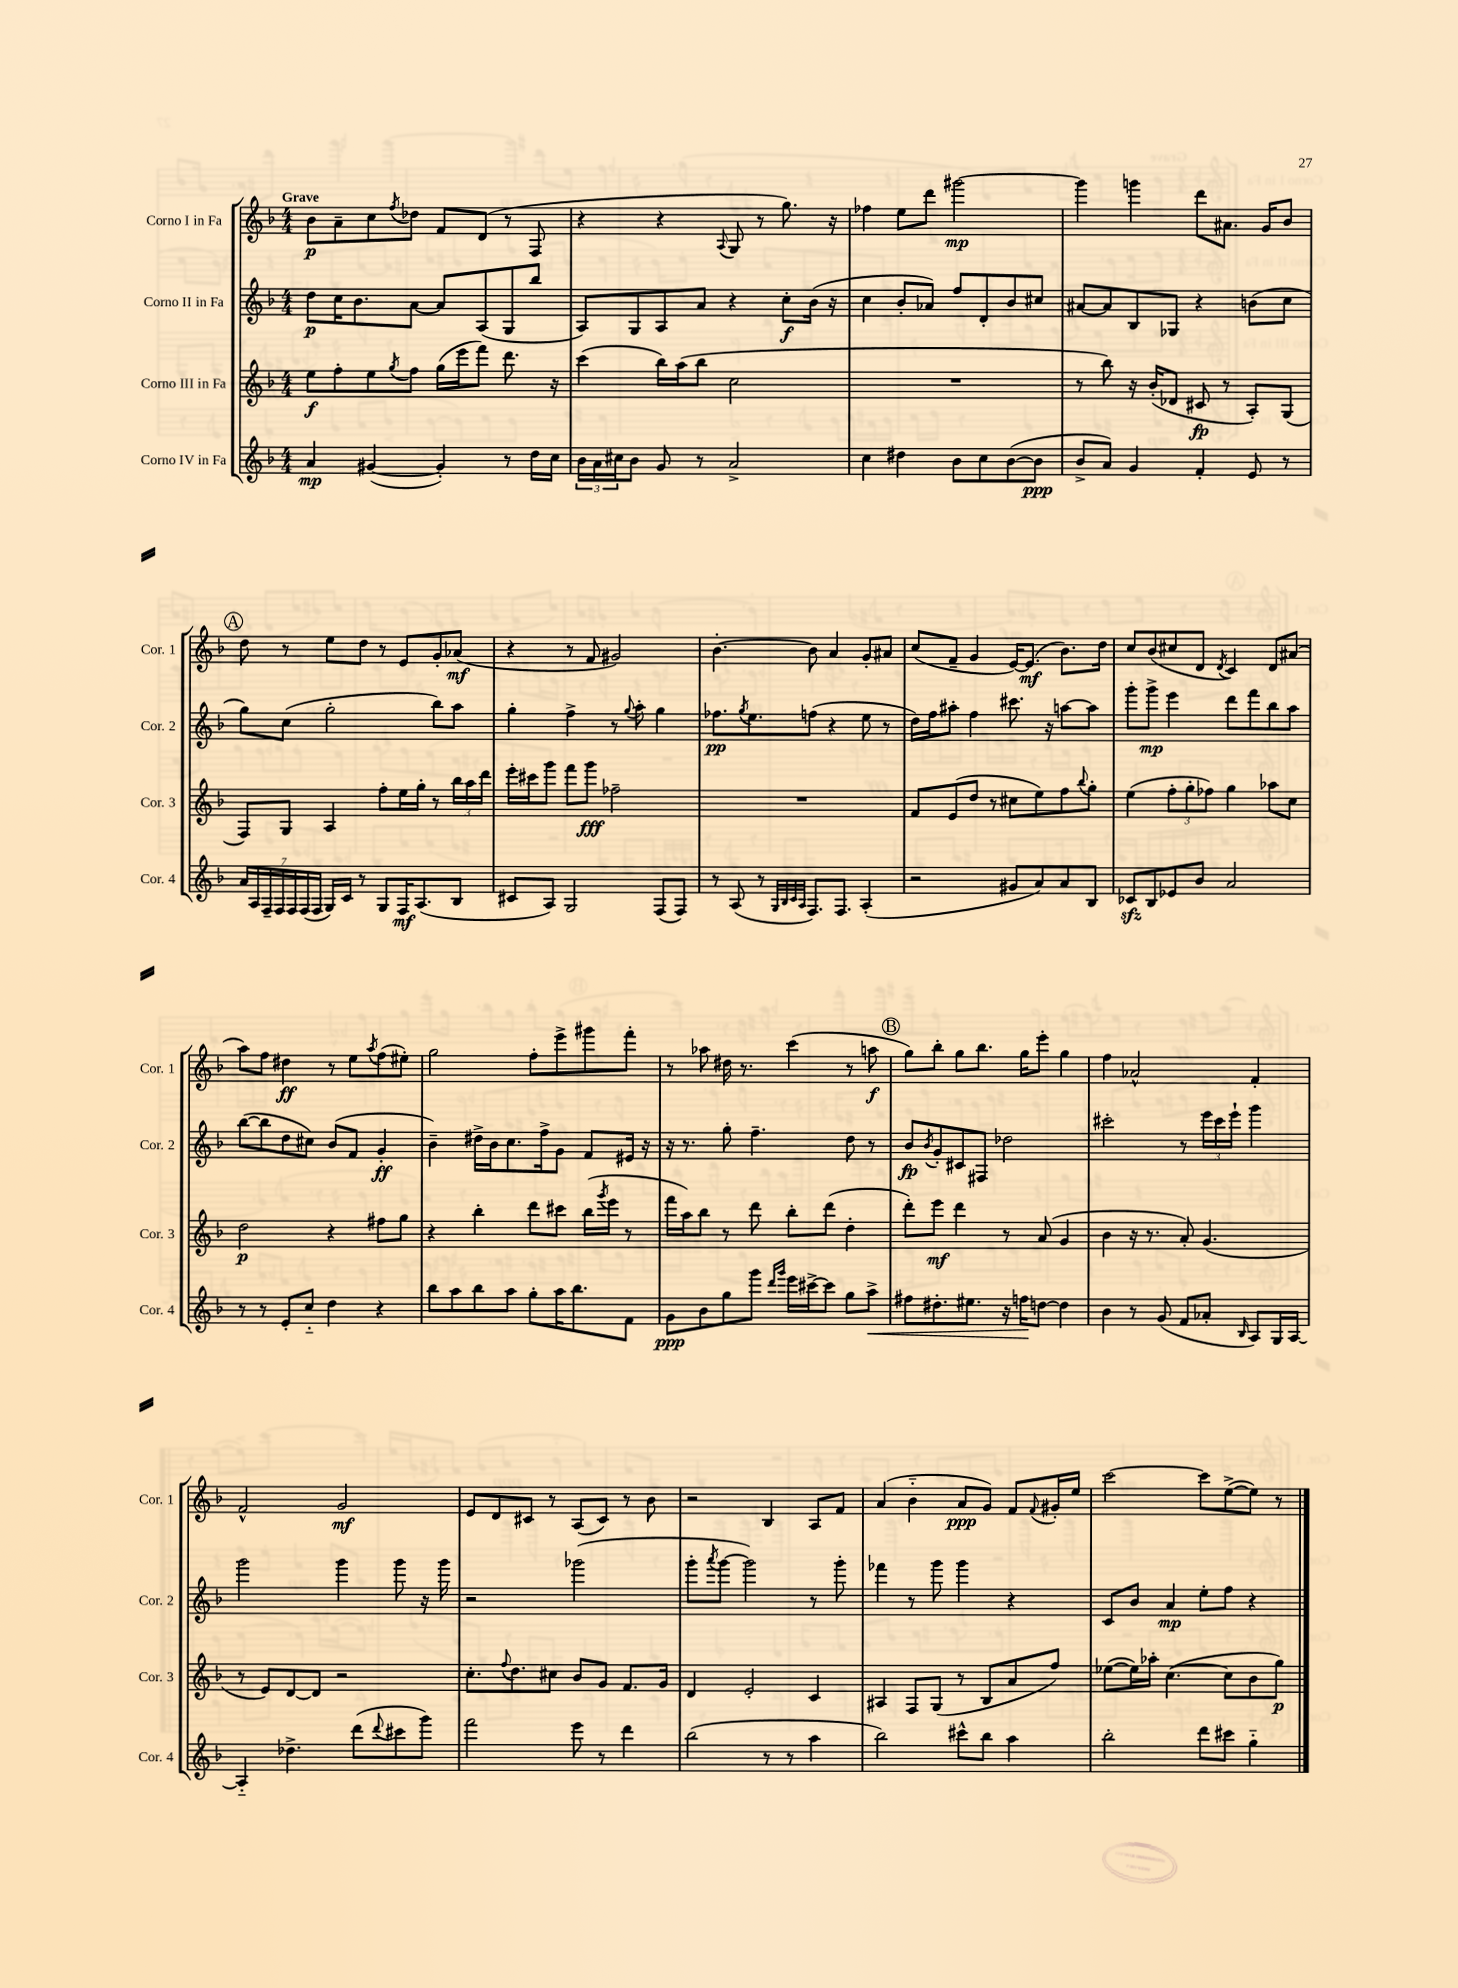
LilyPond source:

<<
\new StaffGroup <<
\new Staff = "s0" \with { instrumentName = "Corno I in Fa" shortInstrumentName = "Cor. 1" } {
    \clef treble \key f \major \numericTimeSignature \time 4/4 \tempo "Grave"
    bes'8\p a'8-- c''8 \acciaccatura { f''8 } des''8 f'8 d'8( r8 f8 |
    r4 r4 \appoggiatura { a8 } g8 r8 g''8.) r16 |
    fes''4 e''8 d'''8 gis'''2~\mp |
    gis'''4 g'''4 d'''8 ais'8. g'16 bes'8 |
    \mark \markup { \circle "A" } d''8 r8 e''8 d''8 r8 e'8 g'8-. aes'8\mf( |
    r4 r8 f'8 gis'2) |
    bes'4.~-. bes'8 a'4 g'8-. ais'8 |
    c''8( f'8-- g'4 e'16~) e'8.\mf( bes'8.) d''16 |
    c''8 bes'8( cis''8 d'8 \acciaccatura { d'8 } c'4) d'8 ais'8( |
    a''8) f''8 dis''4\ff r8 e''8 \acciaccatura { a''8 } f''8( eis''8-.) |
    g''2 f''8-. e'''8-> gis'''8 f'''8-. |
    r8 aes''8 dis''16 r8. c'''4( r8 a''8\f |
    \mark \markup { \circle "B" } g''8) bes''8-. g''8 bes''8. g''16 e'''8-. g''4 |
    f''4 aes'2-^ f'4-. |
    f'2-^ g'2\mf |
    e'8 d'8 cis'8 r8 a8( cis'8) r8 bes'8 |
    r2 bes4 a8 f'8 |
    a'4( bes'4-_ a'8\ppp g'8) f'8 \appoggiatura { f'8 } gis'16-. e''16 |
    c'''2~ c'''8 e''8~->( e''8) r8 \bar "|." |
}
\new Staff = "s1" \with { instrumentName = "Corno II in Fa" shortInstrumentName = "Cor. 2" } {
    \clef treble \key f \major \numericTimeSignature \time 4/4
    d''8\p c''16 bes'8. a'8~ a'8 a8( g8 bes''8 |
    a8) g8 a8 a'8 r4 c''8-.\f bes'16( r16 |
    c''4 bes'8-. aes'8) f''8 d'8-. bes'8 cis''8 |
    ais'8~ ais'8 bes8 ges8 r4 b'8( c''8 |
    \mark \markup { \circle "A" } g''8) c''8( g''2-. bes''8) a''8 |
    g''4-. f''4-> r8 \appoggiatura { g''8 } a''8-. g''4 |
    fes''8.\pp \acciaccatura { g''8 } e''8. f''8( r4 e''8 r8 |
    d''16) f''16 ais''8-. f''4 cis'''8. r16 a''8~ a''8 |
    g'''8-. g'''8->\mp e'''4 d'''8 f'''8 bes''8 a''8 |
    bes''8~( bes''8 d''8 cis''8) bes'8( f'8 g'4-.\ff |
    bes'4--) dis''16-> bes'16 c''8. f''16-> g'8 f'8 eis'16 r16 |
    r16 r8. g''8-. f''4.-- d''8 r8 |
    \mark \markup { \circle "B" } bes'8\fp \acciaccatura { bes'8 } g'8-. cis'8 fis8 des''2 |
    cis'''2-. r8 \tuplet 3/2 { e'''16 cis'''16 e'''16-! } g'''4 |
    g'''2 g'''4 g'''8 r16 g'''16 |
    r2 ges'''2( |
    g'''8-. \acciaccatura { a'''8 } g'''8~ g'''2) r8 g'''8-. |
    fes'''4 r8 g'''8 g'''4 r4 |
    c'8 bes'8 a'4\mp e''8-. f''8 r4 \bar "|." |
}
\new Staff = "s2" \with { instrumentName = "Corno III in Fa" shortInstrumentName = "Cor. 3" } {
    \clef treble \key f \major \numericTimeSignature \time 4/4
    e''8\f f''8-. e''8 \acciaccatura { g''8 } f''8 g''16( e'''16 f'''8) d'''8. r16 |
    c'''4( bes''16) a''16( bes''8 c''2 |
    R1 |
    r8 bes''8) r16 bes'16-.( des'8 cis'8\fp r8 a8-.) g8( |
    \mark \markup { \circle "A" } f8) g8 a4 f''8-. e''16 g''16-. r8 \tuplet 3/2 { bes''16 a''16 d'''16 } |
    e'''16-. cis'''16 g'''8 f'''8 g'''8\fff fes''2-- |
    R1 |
    f'8 e'8( d''8 r8 cis''8 e''8) f''8 \appoggiatura { bes''8 } g''8-. |
    e''4( \tuplet 3/2 { f''8-. g''8-. fes''8) } g''4 aes''8 c''8 |
    d''2\p r4 fis''8 g''8 |
    r4 bes''4-. d'''8 cis'''8 bes''16( \acciaccatura { g'''8 } e'''16 r8 |
    f'''16 a''16) bes''8 r8 d'''8 bes''8-. d'''8( d''4-. |
    \mark \markup { \circle "B" } d'''8-.) e'''8\mf d'''4 r8 a'8( g'4 |
    bes'4 r16 r8. a'8-.) g'4.( |
    r8 e'8) d'8~ d'8 r2 |
    c''8.-. \appoggiatura { f''8 } d''8. cis''8 bes'8 g'8 f'8. g'16 |
    d'4 e'2-. c'4 |
    ais4 f8 g8( r8 bes8 a'8 f''8) |
    ees''8~( ees''16) aes''16-. c''4.~( c''8 bes'8 g''8\p) \bar "|." |
}
\new Staff = "s3" \with { instrumentName = "Corno IV in Fa" shortInstrumentName = "Cor. 4" } {
    \clef treble \key f \major \numericTimeSignature \time 4/4
    a'4\mp gis'4~( gis'4-.) r8 d''16 c''16 |
    \tuplet 3/2 { bes'16 a'16 cis''16 } bes'8 g'8 r8 a'2-> |
    c''4 dis''4 bes'8 c''8 bes'8~( bes'8\ppp |
    bes'8-> a'8) g'4 f'4-. e'8 r8 |
    \mark \markup { \circle "A" } \tuplet 7/4 { a'16 a16 f16-- f16 f16 f16( f16 } g16) c'16 r8 g8 f16\mf a8.( bes8 |
    cis'8 a8) g2 f8( f8) |
    r8 a8( r8 \grace { g32 bes32 c'32 a32 } f8.) f8. a4-.( |
    r2 gis'8 a'8) a'8 bes8 |
    ces'8\sfz bes8 ees'8 bes'8 a'2 |
    r8 r8 e'8-. c''8-_ d''4 r4 |
    bes''8 a''8 bes''8 a''8 g''8-. a''16 bes''8. f'8 |
    g'8\ppp bes'8 g''8 g'''8 \grace { d'''16 g'''16 } e'''16 cis'''16~-> cis'''8 g''8 a''8->\< |
    \mark \markup { \circle "B" } fis''8 dis''8.-. eis''8. r16 f''16\! d''8~ d''4 |
    bes'4 r8 g'8( f'8 aes'8-. \grace { bes16 } a8) g16 a16~ |
    a4-_ des''4.-> d'''8( \appoggiatura { d'''8 } cis'''8 g'''8) |
    f'''2 e'''8 r8 d'''4 |
    bes''2( r8 r8 a''4 |
    bes''2) cis'''8-^ bes''8 a''4 |
    bes''2-. d'''8 cis'''8 g''4-_ \bar "|." |
}
>>
>>
\layout { \context { \Score \remove "Bar_number_engraver" } }
